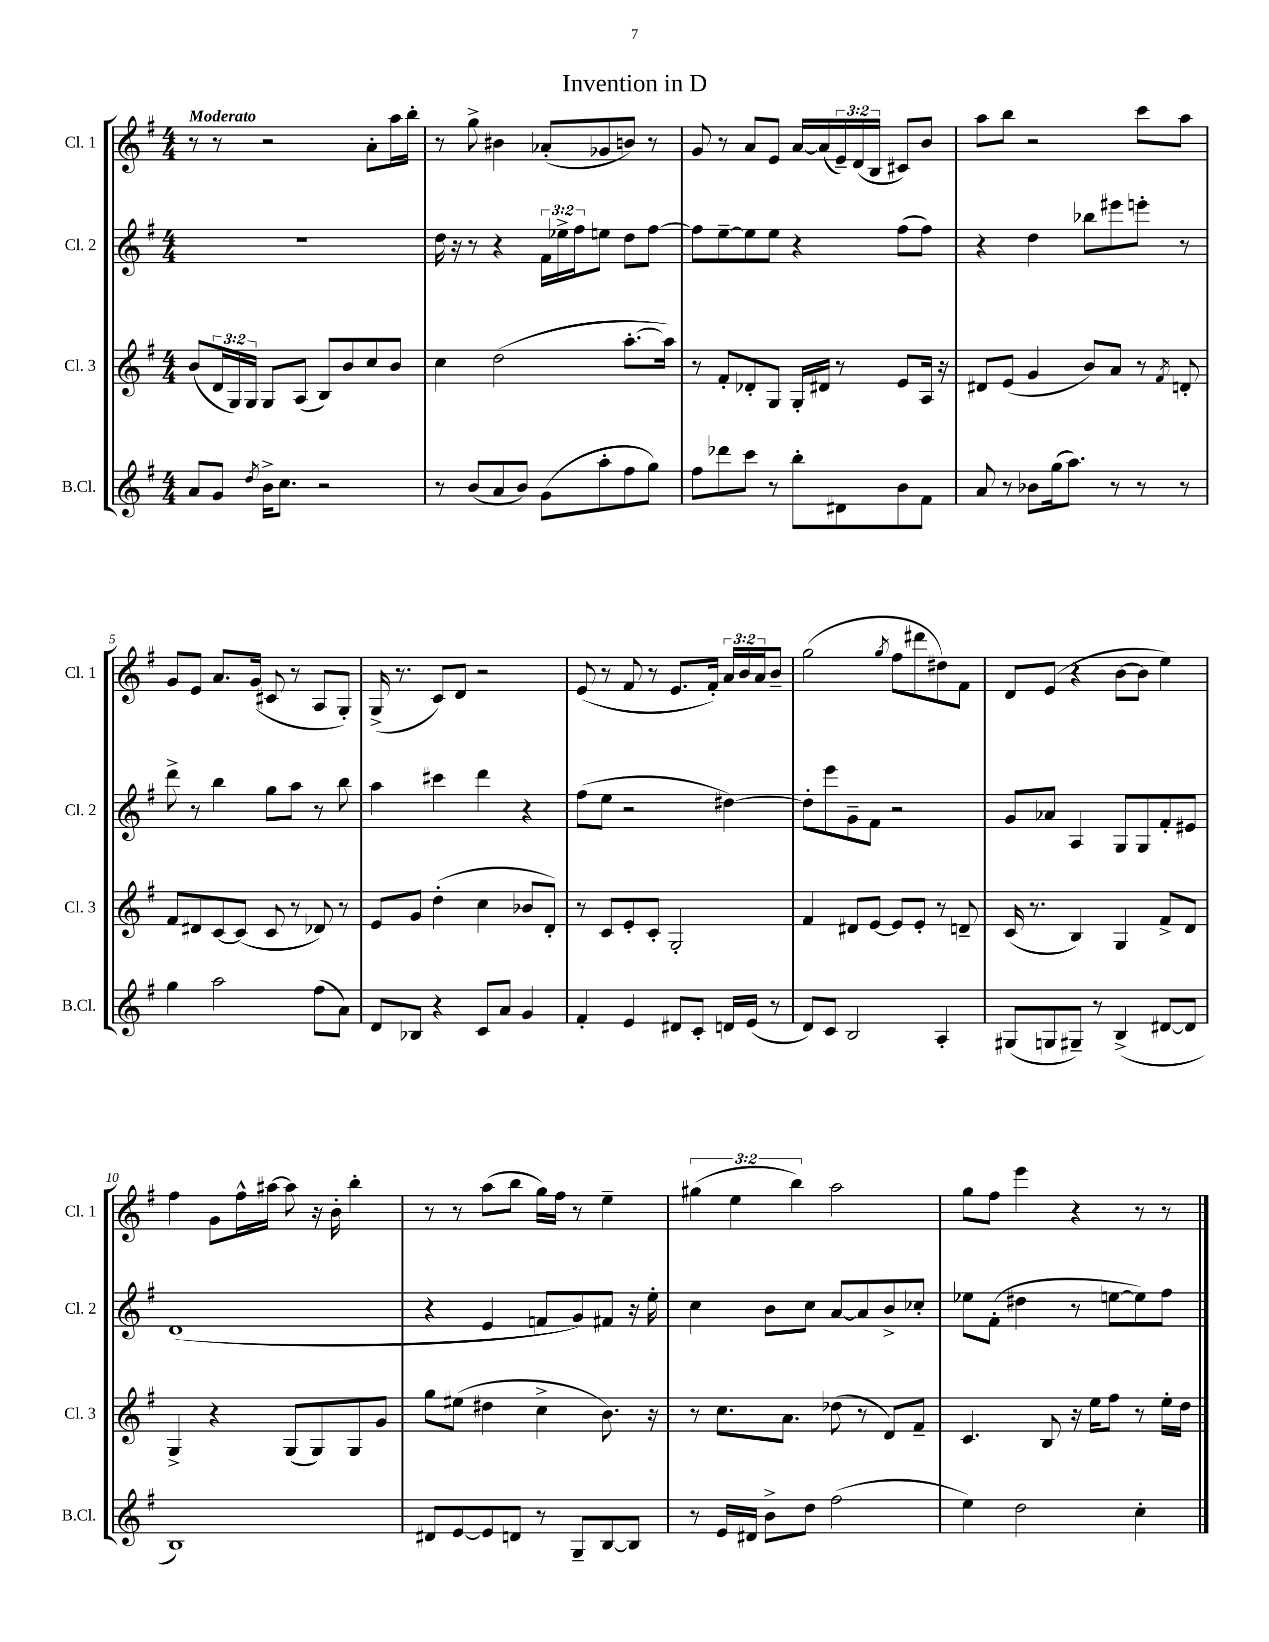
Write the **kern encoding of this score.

**kern	**kern	**kern	**kern
*staff4	*staff3	*staff2	*staff1
*clefG2	*clefG2	*clefG2	*clefG2
*k[f#]	*k[f#]	*k[f#]	*k[f#]
*M4/4	*M4/4	*M4/4	*M4/4
8a/L	(8b/L	1r	8r
8g/J	24d/L	.	8r
.	24G/)	.	.
.	24G/JJ	.	.
8qdd/	.	.	.
16b^\LK	8G/L	.	2r
8.cc\J	.	.	.
.	(8A/J	.	.
2r	8B/L)	.	.
.	8b/	.	.
.	8cc/	.	8a'\L
.	8b/J	.	16aa\L
.	.	.	16bb'\JJ
=	=	=	=
8r	4cc\	16dd\	8r
.	.	16r	.
(8b/L	.	8r	8gg^\
8a/	(2dd\	4r	4b#\
8b/J)	.	.	.
(8g\L	.	24f#\LL	(8a-'/L
.	.	24ee-^\	.
.	.	24ff#\J	.
8aa'\	.	8ee\J	8g-/
8ff#\	[8.aa'\L	8dd\L	8b/J)
8gg\J)	.	[8ff#\J	8r
.	16aa\]Jk)	.	.
=	=	=	=
8ff#\L	8r	8ff#\]L	8g/
8ddd-\	8f#'/L	[8ee~\	8r
8ccc\J	8d-'/	8ee\]	8a/L
8r	8G/J	8ee\J	8e/J
8bb'\L	16G'/LL	4r	[16a/LL
.	16d#/JJ	.	(16a/]
8d#\	8r	.	24e~/)
.	.	.	(24d/
.	.	.	24B/JJ
8b\	8e/L	(8ff#\L	8c#/L)
8f#\J	16A/Jk	8ff#\J)	8b/J
.	16r	.	.
=	=	=	=
8a/	8d#/L	4r	8aa\L
8r	(8e/J	.	8bb\J
8b-\L	4g/	4dd\	2r
(16gg\k	.	.	.
8.aa\J)	.	.	.
.	8b/L)	8bb-\L	.
8r	8a/J	8eee#\	.
8r	8r	8eee'\J	8ccc\L
.	8qf#/	.	.
8r	8d'/	8r	8aa\J
=	=	=	=
4gg\	8f#/L	8ddd^\	8g/L
.	8d#/	8r	8e/J
2aa\	[8c/	4bb\	8.a/L
.	(8c/]J	.	.
.	.	.	(16g/Jk
.	8c/	8gg\L	8c#/
.	8r	8aa\J	8r
(8ff#\L	8d-/)	8r	8A/L
8a\J)	8r	8bb\	8G'/J)
=	=	=	=
8d/L	8e/L	4aa\	(16G^/
.	.	.	8.r
8B-/J	8g/J	.	.
4r	(4dd'\	4ccc#\	8c/L)
.	.	.	8d/J
8c/L	4cc\	4ddd\	2r
8a/J	.	.	.
4g/	8b-/L	4r	.
.	8d'/J)	.	.
=	=	=	=
4f#'/	8r	(8ff#\L	(8e/
.	8c/L	8ee\J	8r
4e/	8e'/	2r	8f#/
.	8c'/J	.	8r
8d#/L	2G'/	.	8.e/L
8c'/J	.	.	.
.	.	.	16f#'/Jk)
16d/LL	.	[4dd#\)	24a/LL
.	.	.	24b/
(16e/JJ	.	.	.
.	.	.	24a/J
8r	.	.	8b~/J
=	=	=	=
8d/L)	4f#/	8dd#'\]L	(2gg\
8c/J	.	8eee\	.
2B/	8d#/L	8g~\	.
.	[8e/J	8f#\J	.
.	.	.	8qgg/
.	8e/]L	2r	8ff#\L
.	8e'/J	.	8ddd#\
4A'/	8r	.	8dd#\)
.	8d~/	.	8f#\J
=	=	=	=
(8G#/L	(16c/	8g/L	8d/L
.	8.r	.	.
8G/	.	8a-/J	(8e/J
8G#~/J)	4B/)	4A/	4r
8r	.	.	.
(4B^/	4G/	8G/L	[8b\L
.	.	8G/	8b\]J
[8d#/L	8f#^/L	8f#'/	4ee\)
8d#/]J	8d/J	8e#/J	.
=	=	=	=
1B)	4G^/	(1d	4ff#\
.	4r	.	8g\L
.	.	.	16ff#^^\L
.	.	.	[16aa#\JJ
.	(8G/L	.	8aa#\]
.	8G/)	.	16r
.	.	.	16b'\
.	8G/	.	4bb'\
.	8g/J	.	.
=	=	=	=
8d#/L	8gg\L	4r	8r
[8e/	(8ee#\J	.	8r
8e/]	4dd#\	4e/	(8aa\L
8d/J	.	.	8bb\J
8r	4cc^\	8f/L	16gg\LL)
.	.	.	16ff#\JJ
8G~/L	.	8g/)	8r
[8B/	8.b\)	8f#/J	4ee~\
8B/]J	.	16r	.
.	16r	16ee'\	.
=	=	=	=
8r	8r	4cc\	(6gg#\
16e/LL	8.cc\L	.	.
.	.	.	6ee\
16d#/JJ	.	.	.
8b^\L	.	8b\L	.
.	8.a\J	.	.
.	.	.	6bb\)
8dd\J	.	8cc\J	.
(2ff#\	(8dd-\	[8a/L	2aa\
.	8r	8a/]	.
.	8d/L)	8b^/	.
.	8f#~/J	8cc-'/J	.
=	=	=	=
4ee\)	4.c/	8ee-\L	8gg\L
.	.	(8f#'\J	8ff#\J
2dd\	.	4dd#\	4eee\
.	8B/	.	.
.	16r	8r	4r
.	16ee\LK	.	.
.	8ff#\J	[8ee\L	.
4cc'\	8r	8ee\])	8r
.	16ee'\LL	8ff#\J	8r
.	16dd\JJ	.	.
==	==	==	==
*-	*-	*-	*-
